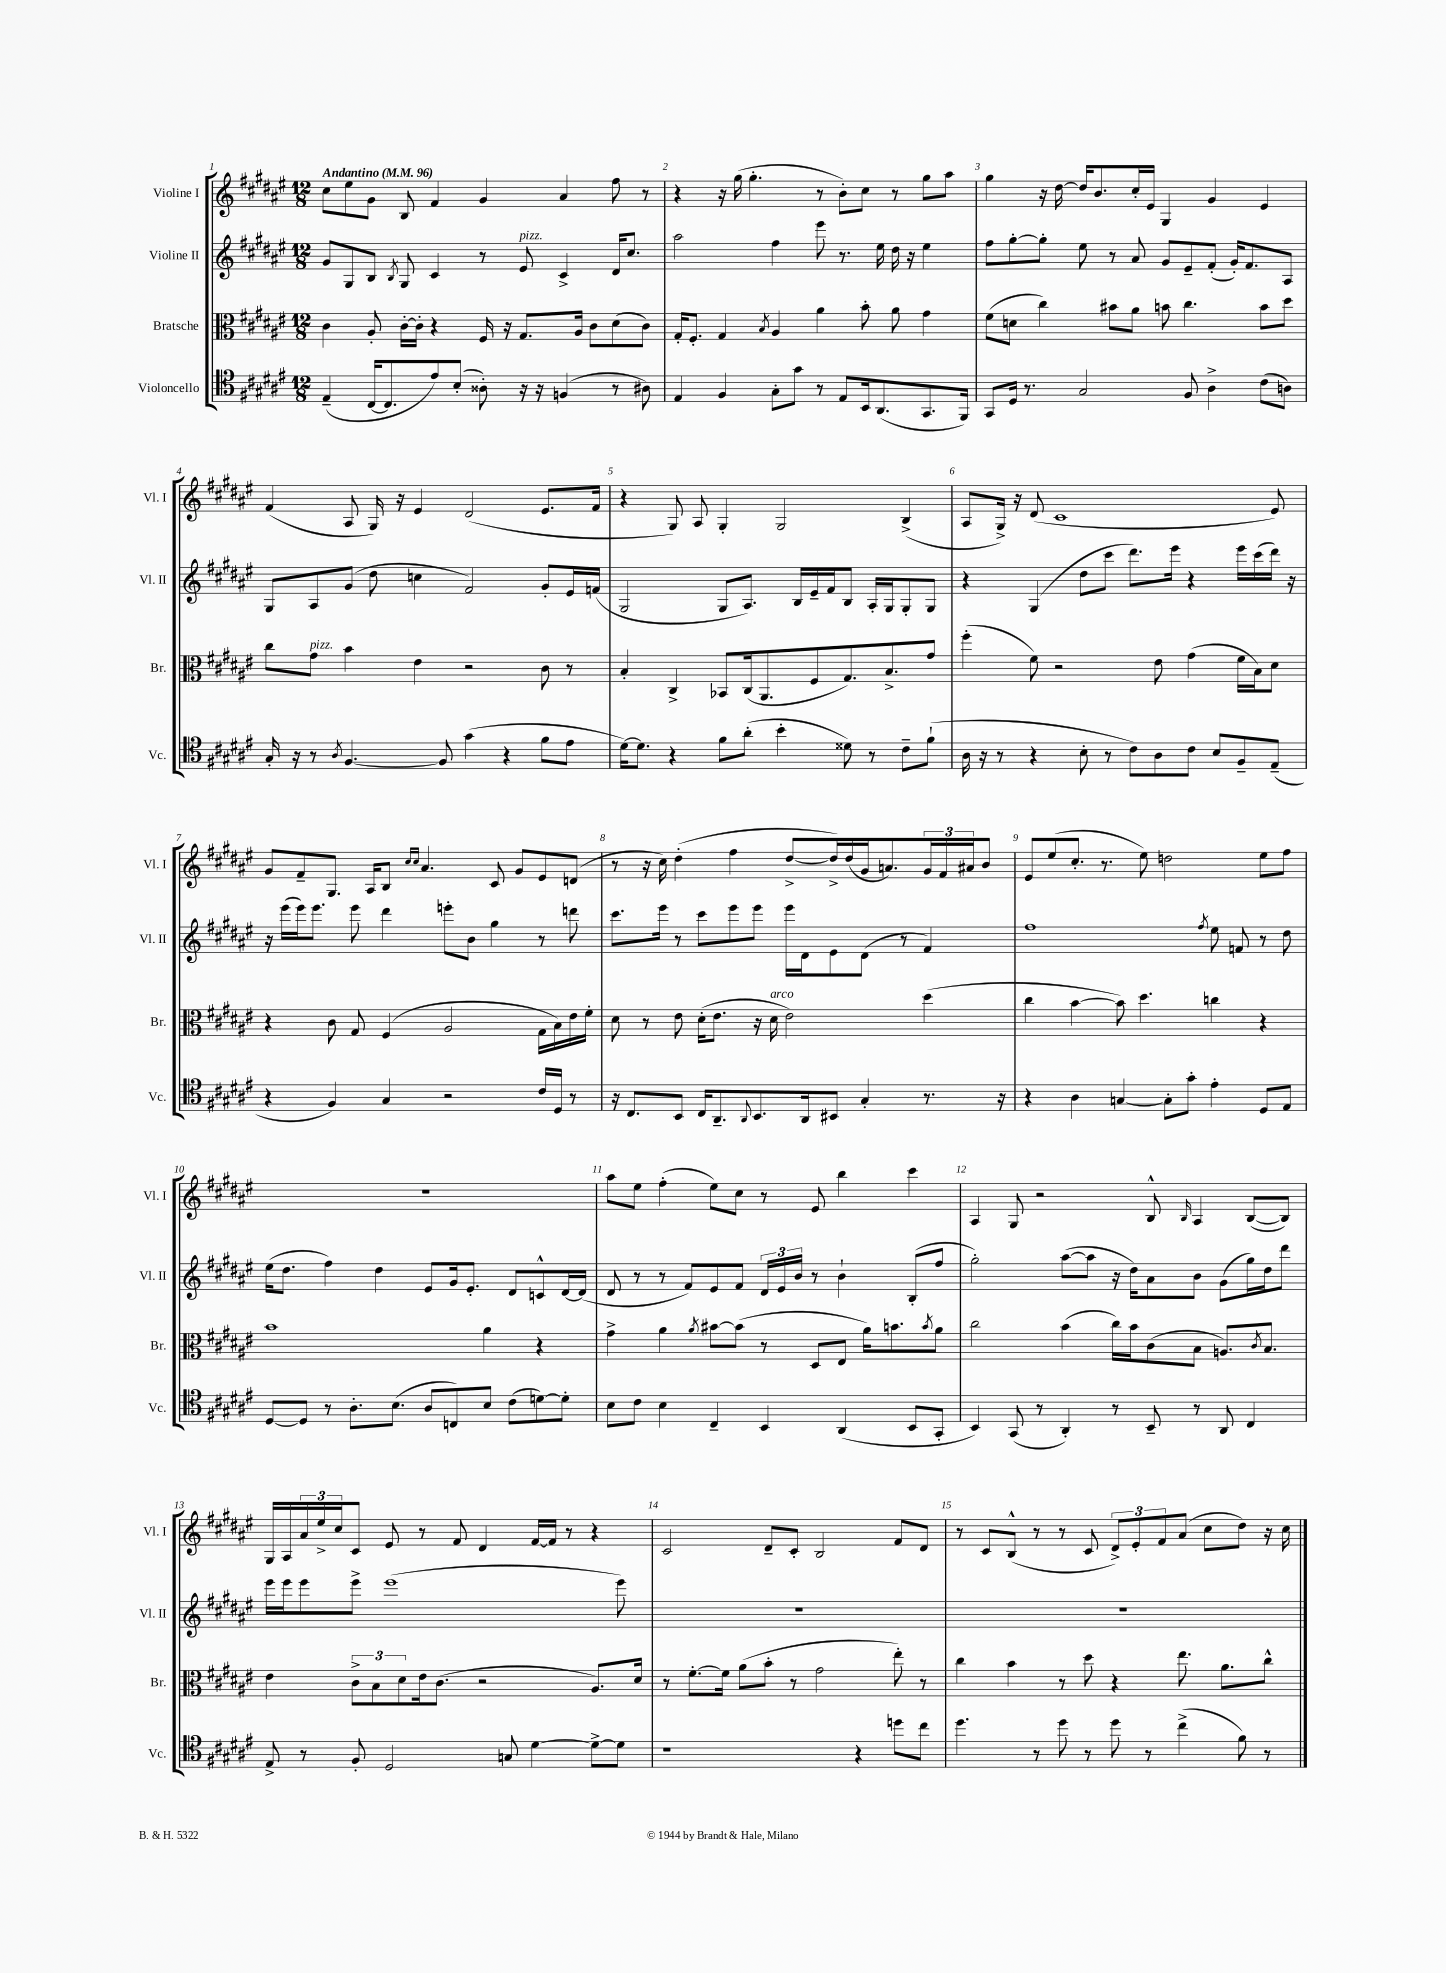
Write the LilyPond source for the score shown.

<<
\new StaffGroup <<
\new Staff = "s0" \with { instrumentName = "Violine I" shortInstrumentName = "Vl. I" } {
    \clef treble \key fis \major \numericTimeSignature \time 12/8 \tempo "Andantino" 4 = 96
    cis''8 eis''8 gis'8 b8 fis'4 gis'4 ais'4 fis''8 r8 |
    r4 r16 gis''16( gis''4.-. r8 b'8-.) cis''8 r8 gis''8 ais''8 |
    gis''4 r16 dis''16~ dis''16 b'8. cis''16-. eis'16 gis4 gis'4 eis'4 |
    fis'4( ais8 gis16) r16 eis'4 dis'2( eis'8. fis'16 |
    r4 gis8) ais8 gis4-. gis2 b4->( |
    ais8 gis16->) r16 dis'8( cis'1 eis'8) |
    gis'8 fis'8-- gis8. ais16 b8 \grace { cis''16 cis''16 } ais'4. cis'8 gis'8 eis'8 d'8( |
    r8 r16 cis''16) dis''4-.( fis''4 dis''8~-> dis''16->) dis''16( gis'16 a'8.) \tuplet 3/2 { gis'16 fis'16 ais'16 } b'8 |
    eis'8 eis''8( cis''8.-. r8. eis''8) d''2 eis''8 fis''8 |
    R1. |
    ais''8 eis''8 fis''4-.( eis''8) cis''8 r8 eis'8 b''4 cis'''4 |
    ais4 gis8 r2 b8-^ \grace { b16 } ais4 b8~( b8) |
    gis16 ais16 \tuplet 3/2 { ais'16 eis''16-> cis''16 } cis'8 eis'8 r8 fis'8 dis'4 fis'16~ fis'16 r8 r4 |
    cis'2 dis'8-- cis'8-. b2 fis'8 dis'8 |
    r8 cis'8 b8-^( r8 r8 cis'8 \tuplet 3/2 { dis'8->) eis'8-. fis'8 } ais'8( cis''8 dis''8) r16 cis''16 \bar "|." |
}
\new Staff = "s1" \with { instrumentName = "Violine II" shortInstrumentName = "Vl. II" } {
    \clef treble \key fis \major \numericTimeSignature \time 12/8
    gis'8 gis8 b8 \acciaccatura { b8 } gis8 cis'4 r8 eis'8^\markup { \italic "pizz." } cis'4-> dis'16 cis''8. |
    ais''2 fis''4 eis'''8 r8. eis''16 dis''16 r16 eis''4 |
    fis''8 gis''8~-. gis''8-. eis''8 r8 ais'8 gis'8 eis'8-- fis'8-.( gis'16-.) fis'8. ais8 |
    gis8 ais8 gis'8( dis''8 c''4 fis'2) gis'8-. eis'16 f'16( |
    gis2 gis8 ais8.) b16 eis'16-- fis'16 b8 ais16-. gis16 gis8-. gis8 |
    r4 gis4( dis''8 cis'''8 dis'''8.) eis'''16 r4 eis'''16 cis'''16( dis'''16) r16 |
    r16 eis'''16( eis'''16) eis'''8. eis'''8 dis'''4 e'''8-. b'8 gis''4 r8 d'''8 |
    cis'''8. eis'''16 r8 cis'''8 eis'''8 eis'''8 eis'''16 dis'16 eis'8 dis'8( r8 fis'4) |
    fis''1 \acciaccatura { fis''8 } eis''8 f'8 r8 dis''8 |
    eis''16( dis''8. fis''4) dis''4 eis'8 gis'16 eis'8.-. dis'8 c'8-^ dis'16~ dis'16( |
    dis'8 r8 r8 fis'8) eis'8 fis'8 \tuplet 3/2 { dis'16 eis'16 b'16 } r8 b'4-! b8-.( fis''8 |
    gis''2-.) ais''8~( ais''8 r16 dis''16) ais'8 b'8 gis'8( gis''16) dis''16 dis'''8 |
    eis'''16 eis'''16 eis'''8 eis'''8-> eis'''1( eis'''8) |
    R1. |
    R1. \bar "|." |
}
\new Staff = "s2" \with { instrumentName = "Bratsche" shortInstrumentName = "Br." } {
    \clef alto \key fis \major \numericTimeSignature \time 12/8
    cis'4 ais8-. cis'16~-. cis'16-. r4 fis16 r16 gis8. ais16 cis'8 dis'8( cis'8) |
    gis16-. fis8.-. gis4 \acciaccatura { b8 } ais4 ais'4 b'8-. ais'8 gis'4 |
    fis'8( d'8 cis''4) bis'8 ais'8 b'8 cis''4. b'8 dis''8 |
    cis''8 gis'8^\markup { \italic "pizz." } b'4 eis'4 r2 cis'8 r8 |
    b4-. cis4-> bes,8 cis16( ais,8. fis8 gis8.) b8.-> gis'8 |
    fis''4-.( fis'8) r2 eis'8 gis'4( fis'16 b16) dis'8 |
    r4 cis'8 gis8 fis4( ais2 gis16 b16) eis'16 fis'16-. |
    dis'8 r8 eis'8 dis'16-.( eis'8. r16 dis'16^\markup { \italic "arco" } eis'2) dis''4( |
    cis''4 b'4~ b'8) dis''4. c''4 r4 |
    b'1 ais'4 r4 |
    gis'4-> ais'4 \acciaccatura { ais'8 } bis'8~ bis'8( r8 dis8 eis8 ais'16) b'8. \acciaccatura { b'8 } ais'8 |
    cis''2 b'4( cis''16) b'16 cis'8( b8 a8.) \acciaccatura { cis'8 } b8. |
    eis'4 \tuplet 3/2 { cis'8-> b8 dis'8 } eis'16 cis'8.( r2 ais8.) dis'16 |
    r8 fis'8.~-. fis'16 ais'8( b'8-. r8 gis'2 eis''8-.) r8 |
    cis''4 b'4 r8 dis''8 r4 eis''8. ais'8. cis''8-^ \bar "|." |
}
\new Staff = "s3" \with { instrumentName = "Violoncello" shortInstrumentName = "Vc." } {
    \clef tenor \key fis \major \numericTimeSignature \time 12/8
    eis4--( cis16~ cis8. eis'8) b8-.( aisis8-.) r16 r16 f4( r8 ais8) |
    eis4 fis4 gis8-. gis'8 r8 eis8 b,16 ais,8.( gis,8. fis,16) |
    gis,8 dis16 r8. gis2 fis8 ais4-> cis'8( a8) |
    gis16-. r16 r8 \acciaccatura { ais8 } fis4.~ fis8 gis'4( r4 fis'8 eis'8 |
    dis'16~) dis'8. r4 fis'8 ais'8-.( b'4-. disis'8) r8 cis'8-- fis'8-!( |
    ais16 r16 r8 r4 b8-. r8 cis'8) ais8 cis'8 b8 fis8-- eis8--( |
    r4 fis4) gis4 r2 cis'16 dis16 r8 |
    r16 cis8. b,8 cis16 ais,8.-- \appoggiatura { ais,8 } b,8. ais,16 bis,8 gis4-. r8. r16 |
    r4 ais4 g4~ g8-. gis'8-. eis'4-. dis8 eis8 |
    dis8~ dis8 r8 ais8.-. b8.( ais8 c8) b8 cis'8( d'8~) d'8-. |
    b8 cis'8 b4 cis4-- b,4 ais,4( b,8 gis,8-. |
    b,4) gis,8( r8 ais,4-.) r8 b,8-- r8 ais,8 cis4 |
    eis8-> r8 fis8-. dis2 g8 dis'4~ dis'8~-> dis'8 |
    r1 r4 d''8 cis''8 |
    dis''4. r8 dis''8 r8 dis''8 r8 cis''4->( fis'8) r8 \bar "|." |
}
>>
>>
\layout { \context { \Score \override BarNumber.break-visibility = ##(#f #t #t) barNumberVisibility = #all-bar-numbers-visible } }
